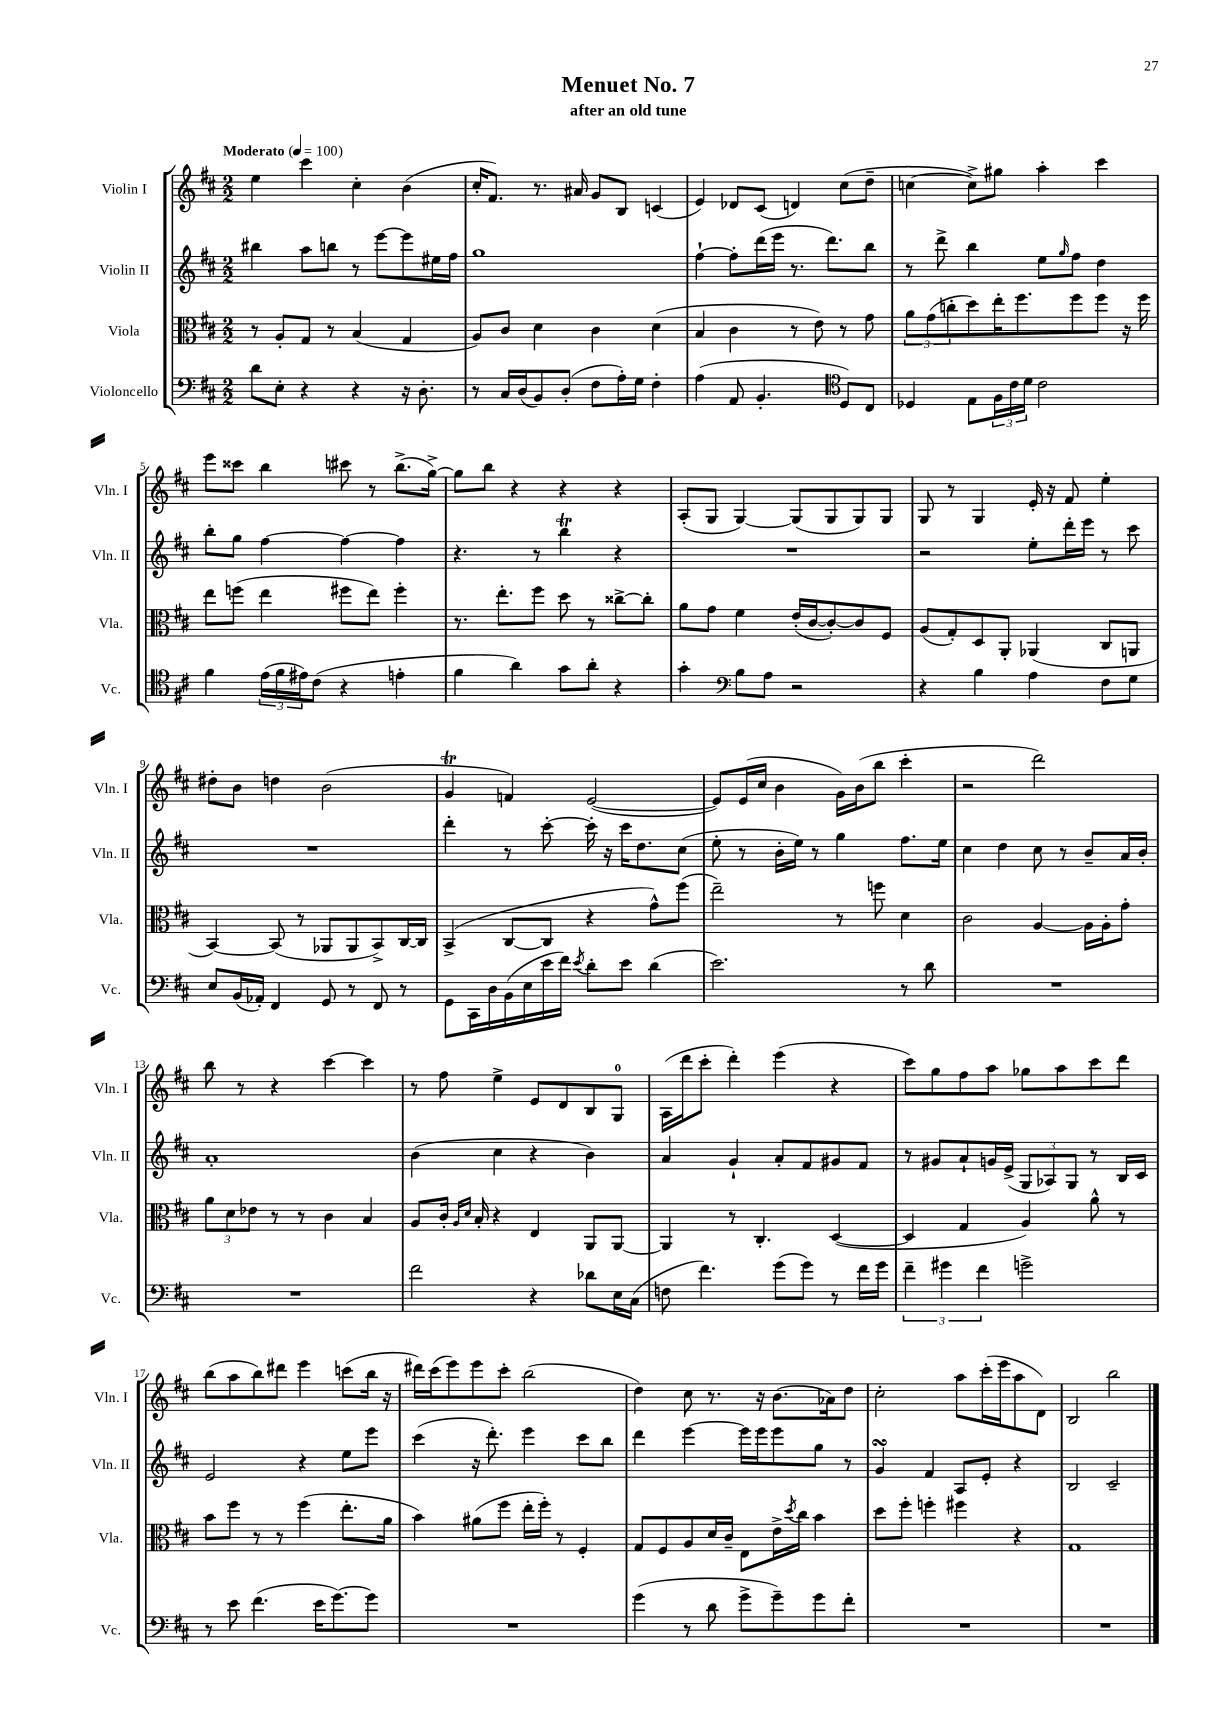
\header { title = "Menuet No. 7" subtitle = "after an old tune" }
<<
\new StaffGroup <<
\new Staff = "s0" \with { instrumentName = "Violin I" shortInstrumentName = "Vln. I" } {
    \clef treble \key d \major \numericTimeSignature \time 2/2 \tempo "Moderato" 4 = 100
    e''4 cis'''4 cis''4-. b'4( |
    cis''16-. fis'8.) r8. ais'16 g'8 b8 c'4( |
    e'4) des'8 cis'8( d'4) cis''8( d''8-- |
    c''4~ c''8->) gis''8 a''4-. cis'''4 |
    e'''8 cisis'''8 b''4 cis'''8 r8 b''8.->( g''16~->) |
    g''8 b''8 r4 r4 r4 |
    a8-.( g8 g4~) g8( g8 g8) g8 |
    g8 r8 g4 e'16-. r16 fis'8 e''4-. |
    dis''8-. b'8 d''4 b'2( |
    g'4\trill f'4) e'2~( |
    e'8) e'16( cis''16 b'4 g'16) b'16( b''8 cis'''4-. |
    r2 d'''2) |
    b''8 r8 r4 cis'''4~ cis'''4 |
    r8 fis''8 e''4-> e'8 d'8 b8 g8-0 |
    a16( d'''16 cis'''8-. d'''4-.) e'''4( r4 |
    cis'''8) g''8 fis''8 a''8 ges''8 a''8 cis'''8 d'''8 |
    b''8( a''8 b''8) dis'''8 e'''4 c'''8( b''16 r16 |
    dis'''16) cis'''16( e'''8) e'''8 cis'''8-. b''2( |
    d''4) cis''8 r8. r16 b'8.( aes'16) d''8 |
    cis''2-. a''8 cis'''16-.( e'''16 a''8 d'8) |
    b2 b''2 \bar "|." |
}
\new Staff = "s1" \with { instrumentName = "Violin II" shortInstrumentName = "Vln. II" } {
    \clef treble \key d \major \numericTimeSignature \time 2/2
    bis''4 a''8 b''8 r8 e'''8~ e'''8 eis''16 fis''16 |
    g''1 |
    fis''4~-! fis''8-. d'''16( e'''16 r8. d'''8.) b''8 |
    r8 d'''8-> b''4 e''8 \grace { g''16 } fis''8 d''4 |
    b''8-. g''8 fis''4~ fis''4~ fis''4 |
    r4. r8 b''4\trill r4 |
    R1 |
    r2 e''8-. d'''16-. e'''16 r8 cis'''8 |
    R1 |
    d'''4-. r8 cis'''8~-. cis'''16-. r16 cis'''16 d''8. cis''8( |
    e''8-. r8 b'16-. e''16) r8 g''4 fis''8. e''16 |
    cis''4 d''4 cis''8 r8 b'8-- a'16 b'16-. |
    a'1-. |
    b'4( cis''4 r4 b'4) |
    a'4 g'4-! a'8-. fis'8 gis'8 fis'8 |
    r8 gis'8 a'8-! g'16 e'16->( \tuplet 3/2 { g8 aes8) g8 } r8 b16 cis'16 |
    e'2 r4 e''8 e'''8 |
    cis'''4( r16 d'''8.-.) e'''4 cis'''8 b''8 |
    d'''4 e'''4~ e'''16 e'''16 e'''8 g''8 r8 |
    g'4\turn fis'4 a8 e'8-. r4 |
    b2 cis'2-- \bar "|." |
}
\new Staff = "s2" \with { instrumentName = "Viola" shortInstrumentName = "Vla." } {
    \clef alto \key d \major \numericTimeSignature \time 2/2
    r8 a8-. g8 r8 b4( g4 |
    a8) cis'8 d'4 cis'4 d'4( |
    b4 cis'4 r8 e'8) r8 g'8 |
    \tuplet 3/2 { a'8 g'8( c''8-. } d''8) e''16-. fis''8. fis''8 fis''8 r16 fis''16 |
    e''8 f''8( e''4 fis''8 e''8) fis''4-. |
    r8. e''8.-. fis''8 d''8 r8 cisis''8~-> cisis''8-. |
    a'8 g'8 fis'4 e'16-.( cis'16~ cis'8~-.) cis'8 fis8 |
    a8( g8-.) d8 a,8-. aes,4( cis8 a,8 |
    b,4~) b,8( r8 aes,8 aes,8 b,8->) cis16~ cis16 |
    b,4->( cis8~ cis8 r4 g'8-^) fis''8( |
    e''2--) r8 f''8 d'4 |
    cis'2 a4~ a16 a16-. g'8-. |
    \tuplet 3/2 { a'8 d'8 ees'8 } r8 r8 cis'4 b4 |
    a8 cis'16-. \grace { a16 d'16 } b16-. r4 e4 a,8 a,8~ |
    a,4 r8 cis4.-. d4~( |
    d4 g4 a4) a'8-^ r8 |
    b'8 fis''8 r8 r8 fis''4( e''8.-. a'16 |
    b'4) ais'8( fis''8 e''16-. fis''16-.) r8 fis4-. |
    g8 fis8 a8 d'16 cis'16-- e8 e'16-> \acciaccatura { d''8 } cis''16 b'4 |
    d''8 fis''8-. f''4-. fis''4 r4 |
    g1 \bar "|." |
}
\new Staff = "s3" \with { instrumentName = "Violoncello" shortInstrumentName = "Vc." } {
    \clef bass \key d \major \numericTimeSignature \time 2/2
    d'8 e8-. r4 r4 r16 d8.-. |
    r8 cis16 d16( b,8) d8-.( fis8 a16-.) g16 fis4-. |
    a4( a,8 b,4.-. \clef tenor d8) cis8 |
    des4 e8 \tuplet 3/2 { fis16 cis'16 d'16 } cis'2 |
    fis'4 \tuplet 3/2 { e'16( fis'16 eis'16) } cis'8( r4 e'4-. |
    fis'4 a'4) g'8 a'8-. r4 |
    g'4-. \clef bass b8 a8 r2 |
    r4 b4 a4 fis8 g8 |
    e8 b,16( aes,16-.) fis,4 g,8 r8 fis,8 r8 |
    g,8 cis,16 d16 b,16( e16 e'16 fis'16) \acciaccatura { e'8 } d'8-. e'8 d'4( |
    e'2.) r8 d'8 |
    R1 |
    R1 |
    fis'2 r4 des'8 e16 cis16( |
    f8 fis'4.) g'8( g'8) r8 fis'16 g'16 |
    \tuplet 3/2 { fis'4-- gis'4 fis'4 } g'2-> |
    r8 e'8 fis'4.( e'16 g'8.~) g'8 |
    R1 |
    g'4( r8 d'8 g'8-> g'8--) g'8 fis'8-. |
    R1 |
    R1 \bar "|." |
}
>>
>>
